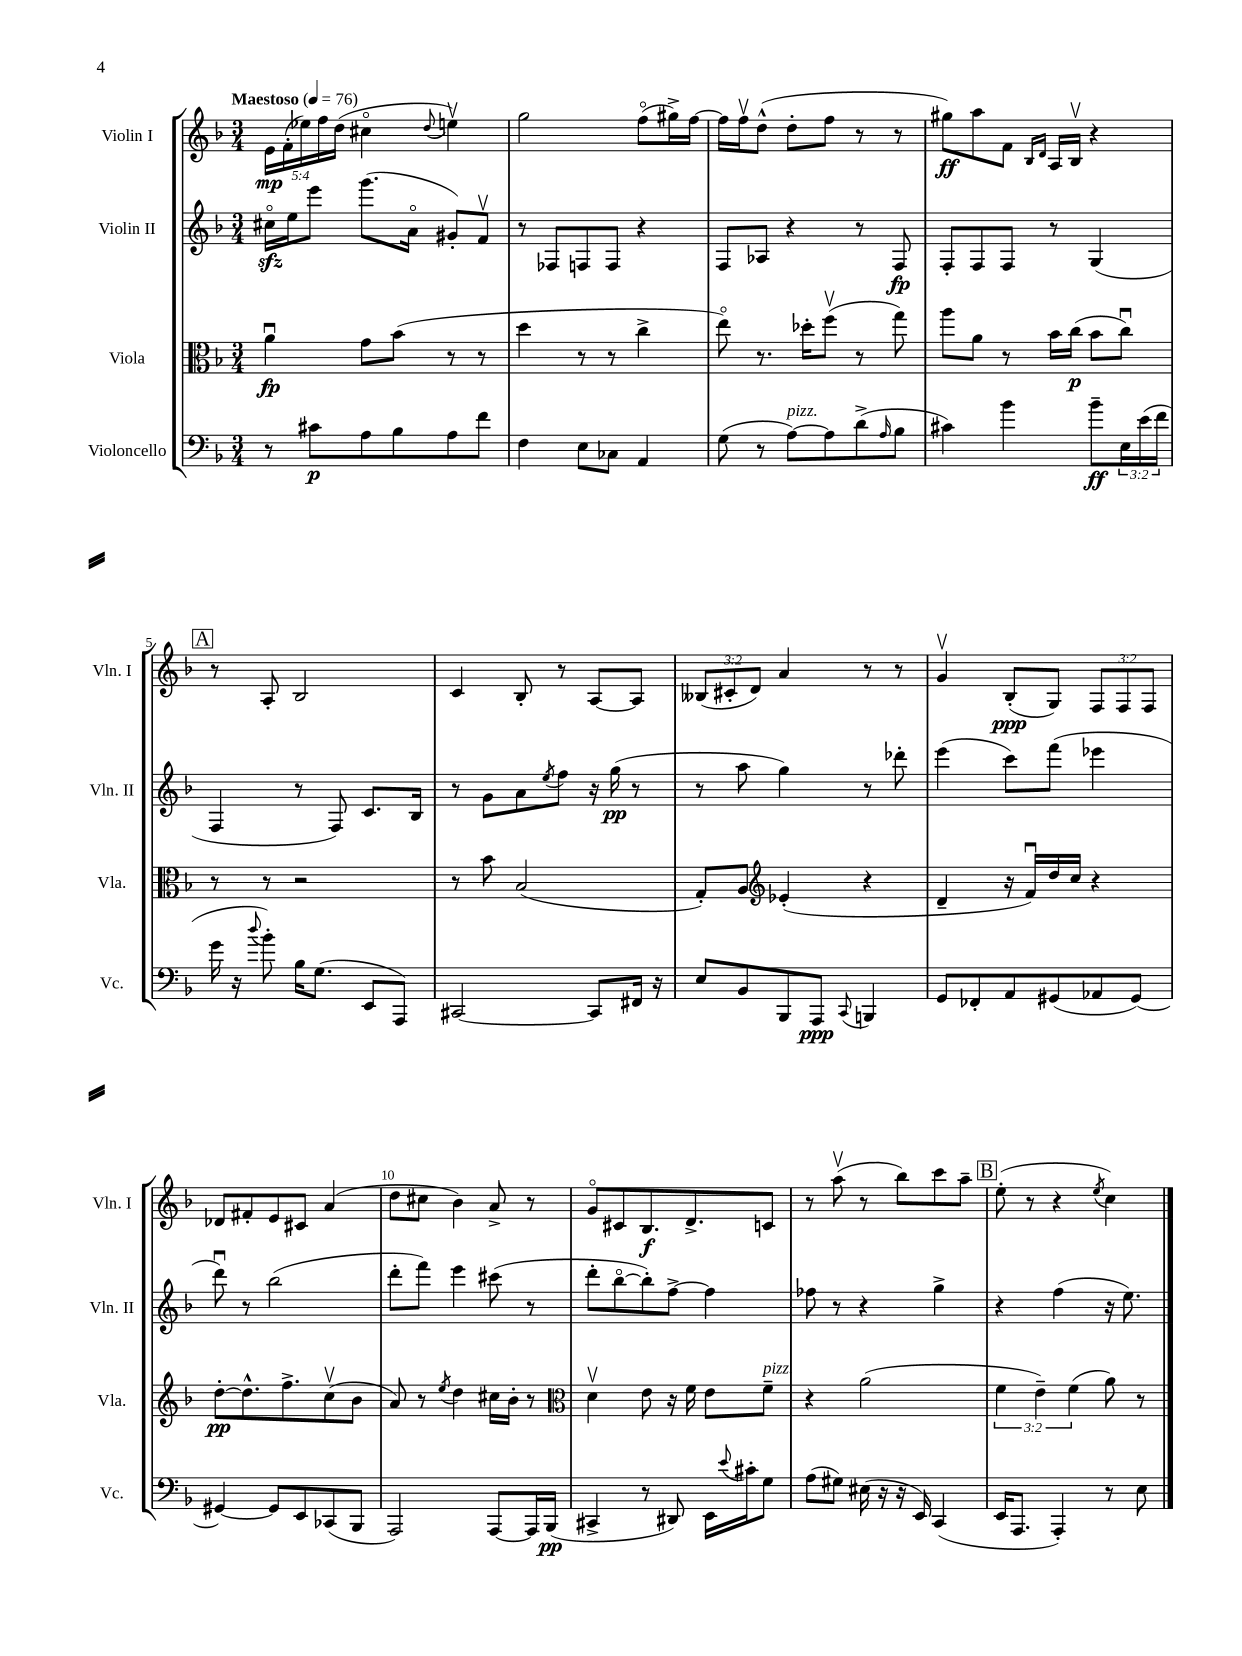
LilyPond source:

<<
\new StaffGroup <<
\new Staff = "s0" \with { instrumentName = "Violin I" shortInstrumentName = "Vln. I" } {
    \clef treble \key f \major \numericTimeSignature \time 3/4 \override Staff.TupletNumber.text = #tuplet-number::calc-fraction-text \tempo "Maestoso" 4 = 76
    \tuplet 5/4 { e'16\mp f'16-.( ees''16) f''16 d''16( } cis''4\flageolet \appoggiatura { d''8 } e''4\upbow) |
    g''2 f''8\flageolet( gis''16->) f''16~ |
    f''16 f''16\upbow d''8-^( d''8-. f''8 r8 r8 |
    gis''8\ff) a''8 f'8 \grace { bes16 d'16 } a16 bes16\upbow r4 |
    \mark \markup { \box "A" } r8 a8-. bes2 |
    c'4 bes8-. r8 a8~ a8 |
    \tuplet 3/2 { beses8( cis'8-. d'8) } a'4 r8 r8 |
    g'4\upbow bes8-.\ppp( g8) \tuplet 3/2 { f8 f8 f8 } |
    des'8 fis'8-. e'8 cis'8 a'4( |
    d''8 cis''8 bes'4) a'8-> r8 |
    g'8\flageolet cis'8 bes8.\f d'8.-> c'8 |
    r8 a''8\upbow( r8 bes''8) c'''8 a''8-- |
    \mark \markup { \box "B" } e''8-.( r8 r4 \acciaccatura { e''8 } c''4) \bar "|." |
}
\new Staff = "s1" \with { instrumentName = "Violin II" shortInstrumentName = "Vln. II" } {
    \clef treble \key f \major \numericTimeSignature \time 3/4
    cis''16\flageolet\sfz e''16 e'''8 g'''8.( a'16\flageolet gis'8-.) f'8\upbow |
    r8 fes8 f8 f8 r4 |
    f8 aes8 r4 r8 f8\fp |
    f8-. f8 f8 r8 g4( |
    \mark \markup { \box "A" } f4 r8 f8) c'8. bes16 |
    r8 g'8 a'8 \acciaccatura { e''8 } f''8 r16 g''16\pp( r8 |
    r8 a''8 g''4) r8 des'''8-. |
    e'''4( c'''8) f'''8( ees'''4 |
    d'''8\downbow) r8 bes''2( |
    d'''8-. f'''8) e'''4 cis'''8( r8 |
    d'''8-. bes''8~\flageolet bes''8-.) f''8~-> f''4 |
    fes''8 r8 r4 g''4-> |
    \mark \markup { \box "B" } r4 f''4( r16 e''8.) \bar "|." |
}
\new Staff = "s2" \with { instrumentName = "Viola" shortInstrumentName = "Vla." } {
    \clef alto \key f \major \numericTimeSignature \time 3/4 \override Staff.TupletNumber.text = #tuplet-number::calc-fraction-text
    a'4\downbow\fp g'8 bes'8( r8 r8 |
    d''4 r8 r8 c''4-> |
    e''8\flageolet) r8. des''16-. f''8\upbow( r8 g''8) |
    a''8 a'8 r8 bes'16 c''16\p( bes'8 c''8\downbow) |
    \mark \markup { \box "A" } r8 r8 r2 |
    r8 bes'8 bes2( |
    g8-.) a8 \clef treble ees'4-.( r4 |
    d'4-- r16 f'16\downbow) d''16 c''16 r4 |
    d''8~-.\pp d''8.-^ f''8.-> c''8\upbow( bes'8 |
    a'8) r8 \acciaccatura { e''8 } d''4 cis''16 bes'16-. r8 |
    \clef alto d'4\upbow e'8 r16 f'16 e'8 f'8--^\markup { \italic "pizz." } |
    r4 a'2( |
    \mark \markup { \box "B" } \tuplet 3/2 { f'4 e'4--) f'4( } a'8) r8 \bar "|." |
}
\new Staff = "s3" \with { instrumentName = "Violoncello" shortInstrumentName = "Vc." } {
    \clef bass \key f \major \numericTimeSignature \time 3/4 \override Staff.TupletNumber.text = #tuplet-number::calc-fraction-text
    r8 cis'8\p a8 bes8 a8 f'8 |
    f4 e8 ces8 a,4 |
    g8( r8 a8~^\markup { \italic "pizz." }) a8 d'8->( \grace { a16 } bes8 |
    cis'4) bes'4 bes'8--\ff \tuplet 3/2 { e16 e'16( f'16 } |
    \mark \markup { \box "A" } g'16 r16 \appoggiatura { d''8 } bes'8-.) bes16 g8.( e,8 a,,8) |
    cis,2~ cis,8 fis,16 r16 |
    e8 bes,8 bes,,8 a,,8\ppp \appoggiatura { c,8 } b,,4 |
    g,8 fes,8-. a,8 gis,8( aes,8 gis,8~) |
    gis,4~ gis,8 e,8 ces,8( bes,,8 |
    a,,2) a,,8~ a,,16 bes,,16\pp( |
    cis,4-> r8 dis,8) e,16 \appoggiatura { e'8 } cis'16-. g8 |
    a8( gis8) eis16( r16 r16 e,16) c,4( |
    \mark \markup { \box "B" } e,16 a,,8. a,,4-.) r8 e8 \bar "|." |
}
>>
>>
\layout { \context { \Score \override BarNumber.break-visibility = ##(#f #t #t) barNumberVisibility = #(every-nth-bar-number-visible 5) } }
